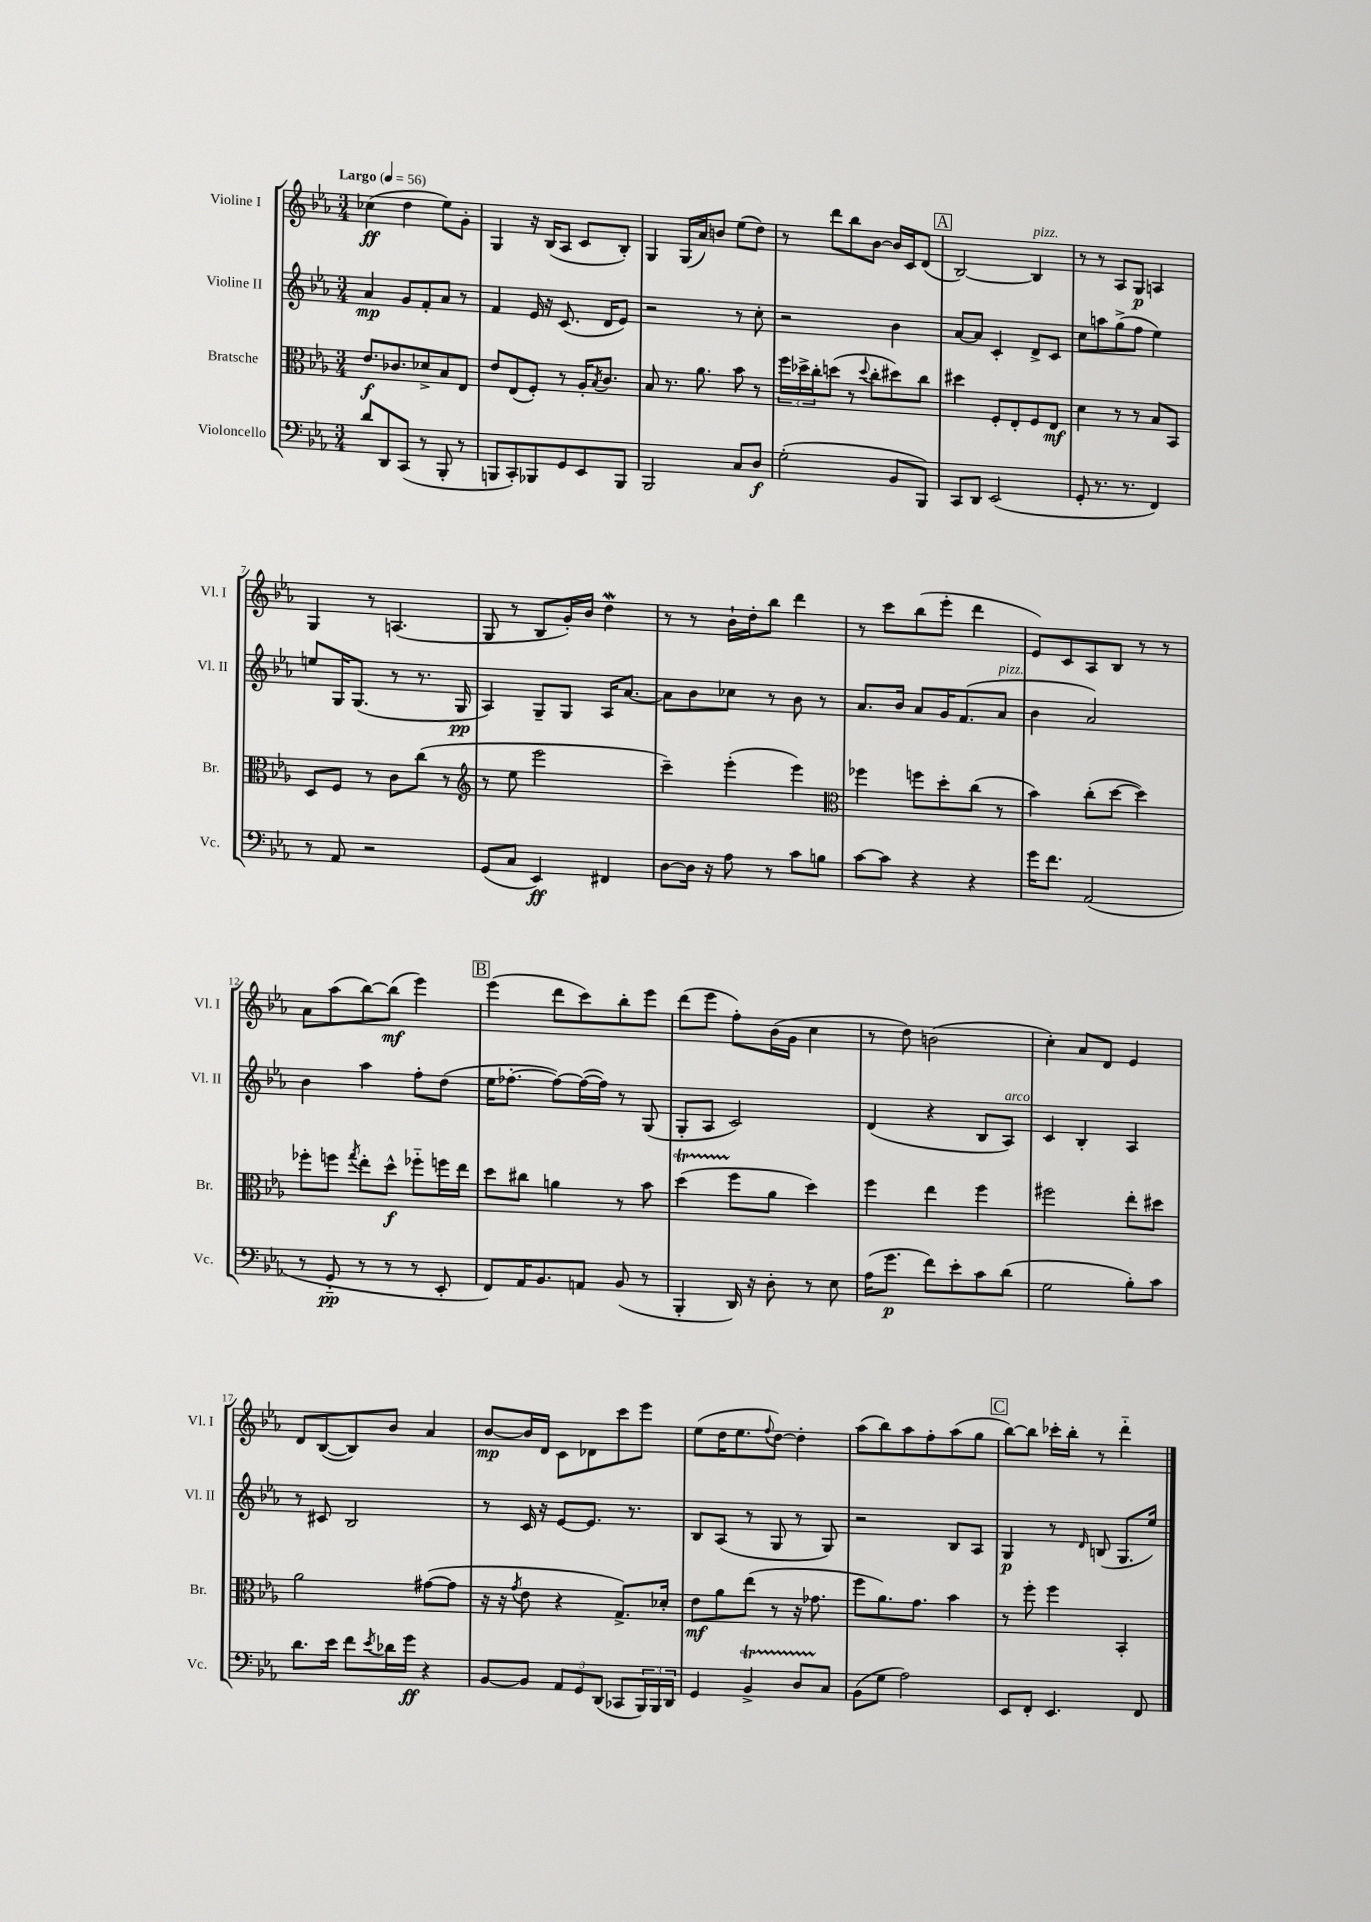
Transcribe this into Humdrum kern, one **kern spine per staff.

**kern	**kern	**kern	**kern
*staff4	*staff3	*staff2	*staff1
*clefF4	*clefC3	*clefG2	*clefG2
*k[b-e-a-]	*k[b-e-a-]	*k[b-e-a-]	*k[b-e-a-]
*M3/4	*M3/4	*M3/4	*M3/4
*MM56	*MM56	*MM56	*MM56
8d	8.e-	4a-	(4cc-
8DD	.	.	.
.	8.c-	.	.
(8CC	.	8g	4dd
8r	8d-^	8f'	.
8BBB-'	8B-	8a-	8ee-)
8r	8E-	8r	8g'
=	=	=	=
8BBB	8e-	4f	4G
8CC')	(8E-	.	.
8BBB-	8F')	16e-	16r
.	.	16r	(16B-
8GG	8r	(8.c	8A-
8EE-	16A-'	.	8c
.	8qB-	.	.
.	8.c	16d	.
8BBB-	.	8e-)	8B-')
=	=	=	=
2BBB-	8B-	2r	4G
.	8.r	.	.
.	.	.	(16G
.	8.a-	.	16a-)
.	.	.	8b
8C	8b-	8r	(8ee-
8D	8r	8cc'	8dd)
=	=	=	=
(2G'	24ff	2r	8r
.	24dd-^	.	.
.	24cc'	.	.
.	(8dd	.	8ddd
.	8r	.	8bb-
.	8qqdd	.	.
.	8cc'	.	[8b-
8BB-	8dd#)	4b-	16b-]
.	.	.	16c
8BBB-)	8cc	.	(8d
=	=	=	=
8CC	4dd#	[8a-	[2B-)
8DD	.	8a-]	.
(2EE-	8F'	4c'	.
.	8E-'	.	.
.	8F	8d^	4B-]
.	8E-	8c	.
=	=	=	=
8GG'	4d	8cc	8r
8.r	.	8aa	8r
.	8r	(8gg^	8A-
8.r	.	.	.
.	8r	8ff	8G
4FF)	8B-	4ee-)	4A
.	8BB-	.	.
=	=	=	=
8r	8D	8ee	4G
8AA-	8F	16G	.
.	.	(8.G	.
2r	8r	.	8r
.	8c	8r	(4.A
.	(8cc	8.r	.
.	8r	.	.
.	.	16G	.
=	=	=	=
*	*clefG2	*	*
(8GG	8r	4A-)	8G
8C	8ee-	.	8r
4EE-)	2eee-	8G~	8B-
.	.	8G	16g')
.	.	.	16b-
4FF#	.	16A-	4dd
.	.	[8.a-	.
=	=	=	=
[8D	4ccc~)	8a-]	8r
16D]	.	8b-	8r
16r	.	.	.
8A-	(4eee-'	8cc-	16b-`
.	.	.	16dd'
8r	.	8r	8bb-
8c	4eee-)	8b-	4ddd
8B	.	8r	.
=	=	=	=
*	*clefC3	*	*
[8c	4ff-	8.a-	8r
8c]	.	.	8ccc
.	.	16b-	.
4r	8ff	8a-	(8bb-
.	8dd'	16g	8eee-'
.	.	(8.f	.
4r	(8cc	.	4ddd
.	8r	8a-	.
=	=	=	=
16g	4b-)	4b-	8e-)
8.f	.	.	.
.	.	.	8c
(2AA-	(8cc'	2a-)	8A-
.	[8dd	.	8B-
.	4dd])	.	8r
.	.	.	8r
=	=	=	=
8r	8ff-'	4b-	8a-
8GG'~	8ff	.	(8aa-
.	8qgg	.	.
8r	8ee-'	4aa-	[8bb-)
8r	8dd^^	.	(8bb-]
8r	8ff-'~	8ff'	4eee-)
8EE-'	16ff	(8dd	.
.	16ee-	.	.
=	=	=	=
8FF)	8dd	16ee-	(4eee-
.	.	[8.ff-'	.
16AA-	8cc#	.	.
8.BB-	.	.	.
.	4a	8ff-_)	8ddd
8AA	.	(16ff-_	8ccc)
.	.	16ff-])	.
(8BB-	8r	8r	8bb-'
8r	8b-	(8G	8eee-
=	=	=	=
4BBB-'	(4dd	8G'	(8ddd
.	.	8A-	8eee-
16DD)	8ff	2c)	8ff')
16r	.	.	.
8D'	8a-	.	(16b-
.	.	.	16g
8r	4dd)	.	4cc
8E-	.	.	.
=	=	=	=
(16A-	4ff	(4d	8r
8.g	.	.	.
.	.	.	8dd)
8f)	4ee-	4r	(2b
8e-'	.	.	.
8c	4ff	8B-	.
(8d	.	8A-)	.
=	=	=	=
2G	2ff#	4c	4cc')
.	.	4B-'	8a-
.	.	.	8d
8B-')	8ee-'	4A-	4e-
8c	8dd#	.	.
=	=	=	=
8.d	2a-	8r	8d
.	.	8c#	([8B-
16e-	.	.	.
8f	.	2B-	8B-])
8qe-	.	.	.
16d-	.	.	8b-
16g	.	.	.
4r	([8g#	.	4a-
.	8g#]	.	.
=	=	=	=
[8BB-	16r	8r	[8b-
.	16r	.	.
.	8qg	.	.
8BB-]	8e-	16c	16b-]
.	.	16r	16d
12AA-	4r	[8e-	8c
12GG	.	.	.
.	.	8.e-]	8d-
(12DD	.	.	.
8CC-	8.G^)	.	8ccc
.	.	8.r	.
24BBB-)	.	.	8eee-
24BBB-	.	.	.
.	16d-'	.	.
24DD	.	.	.
=	=	=	=
4GG	8e-	8B-	(8ee-
.	8a-	(8A-	16dd
.	.	.	8.ee-
4BB-^	(8ee-	8r	.
.	.	.	8qqff
.	8r	8G	[8dd)
8D	16r	8r	4dd']
.	8.g-	.	.
8C	.	8G)	.
=	=	=	=
(8BB-	8ff	2r	(8aa-
8G	8.a-)	.	8bb-)
2A-)	.	.	8aa-
.	8.g	.	.
.	.	.	8ff'
.	4b-	8B-	(8aa-
.	.	8A-	8gg
=	=	=	=
8EE-	8r	4G	[8bb-)
8FF'	8ff'	.	8bb-]
4.EE-	4ff	8r	16ccc-'
.	.	.	16bb-'
.	.	16qqd	.
.	.	(8B	8r
.	4BB-'	8.G	4ddd'~
8FF	.	.	.
.	.	16ee-)	.
==	==	==	==
*-	*-	*-	*-
